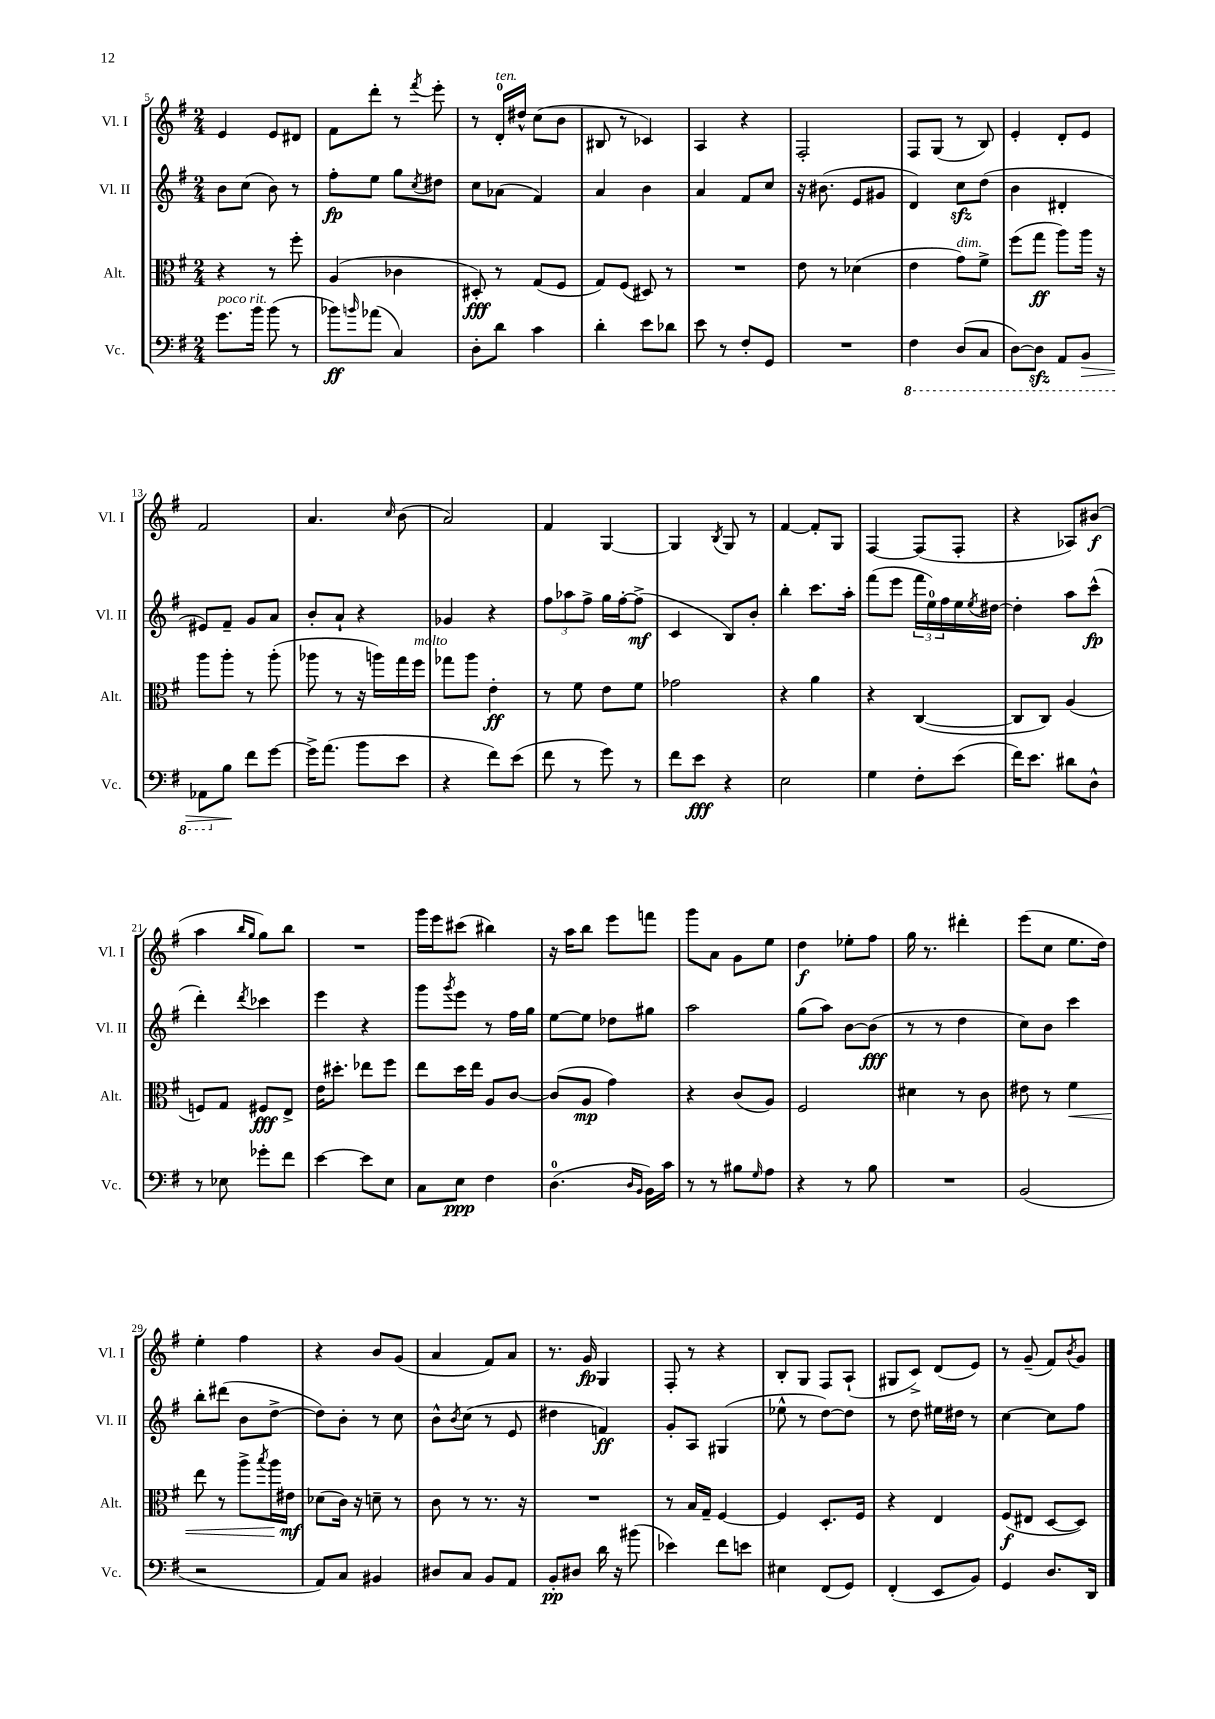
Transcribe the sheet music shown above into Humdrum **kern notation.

**kern	**dynam	**kern	**dynam	**kern	**dynam	**kern	**dynam
*part4	*part4	*part3	*part3	*part2	*part2	*part1	*part1
*staff4	*staff4	*staff3	*staff3	*staff2	*staff2	*staff1	*staff1
*I"Vc.	*	*I"Alt.	*	*I"Vl. II	*	*I"Vl. I	*
*I'Vc.	*	*I'Alt.	*	*I'Vl. II	*	*I'Vl. I	*
*clefF4	*	*clefC3	*	*clefG2	*	*clefG2	*
*k[f#]	*	*k[f#]	*	*k[f#]	*	*k[f#]	*
*M2/4	*	*M2/4	*	*M2/4	*	*M2/4	*
=5	=5	=5	=5	=5	=5	=5	=5
!LO:TX:a:i:t=poco rit.	!	!	!	!	!	!	!
8.g\L	.	4r	.	8b\L	.	4e/	.
.	.	.	.	(8cc\J	.	.	.
16b\Jk	.	.	.	.	.	.	.
(8b\	.	8r	.	8b\)	.	8e/L	.
8r	.	8ff#'\	.	8r	.	8d#X/J	.
=6	=6	=6	=6	=6	=6	=6	=6
8b-X\L)	ff	(4A/	.	8ff#'\L	fp	8f#\L	.
16qqbn/	.	.	.	.	.	.	.
(8a-X\J	.	.	.	8ee\J	.	8ddd'\J	.
4C/)	.	4c-X\	.	8gg\L	.	8r	.
.	.	.	.	8qcc/	.	8qfff#/	.
.	.	.	.	8dd#X\J	.	8eee'\	.
=7	=7	=7	=7	=7	=7	=7	=7
8D'\L	.	8D#X'/)	fff	8cc\L	.	8r	.
!	!	!	!	!	!	!LO:TX:a:i:t=ten.	!
8d\J	.	8r	.	(8a-X\J	.	16d'/LL	.
.	.	.	.	.	.	16dd#X^^/JJ	.
4c\	.	(8G/L	.	4f#/)	.	(8cc\L	.
.	.	8F#/J	.	.	.	8b\J	.
=8	=8	=8	=8	=8	=8	=8	=8
4d'\	.	8G/L)	.	4a/	.	8B#X/	.
.	.	(8F#/J	.	.	.	8r	.
8e\L	.	8D#X/)	.	4b\	.	4c-X/)	.
8d-X\J	.	8r	.	.	.	.	.
=9	=9	=9	=9	=9	=9	=9	=9
8e\	.	2r	.	4a/	.	4A/	.
8r	.	.	.	.	.	.	.
8F#'/L	.	.	.	8f#/L	.	4r	.
8GG/J	.	.	.	8cc/J	.	.	.
=10	=10	=10	=10	=10	=10	=10	=10
2r	.	8e\	.	16r	.	2F#'/	.
.	.	.	.	(8.b#X\	.	.	.
.	.	8r	.	.	.	.	.
.	.	(4d-X\	.	8e/L	.	.	.
.	.	.	.	8g#X/J	.	.	.
=11	=11	=11	=11	=11	=11	=11	=11
*8ba	*	*	*	*	*	*	*
4FF#\	.	4e\	.	4d/)	.	8F#/L	.
.	.	.	.	.	.	(8G/J	.
!	!	!LO:TX:a:i:t=dim.	!	!	!	!	!
(8DD/L	.	8g\L)	.	8cczz\L	.	8r	.
8CC/J	.	8f#^\J	.	(8dd\J	.	8B/)	.
=12	=12	=12	=12	=12	=12	=12	=12
[8DD\L)	.	(8ff#\L	.	4b\	.	4e'/	.
8DDzz\J]	.	8gg\J	ff	.	.	.	.
8AAA/L	.	8aa\L)	.	4d#X'/	.	8d'/L	.
!	!LO:HP:b	!	!	!	!	!	!
8BBB/J	>	16aa\Jk	.	.	.	8e/J	.
.	.	16r	.	.	.	.	.
!!LO:LB:g=z
=13	=13	=13	=13	=13	=13	=13	=13
8AAA-X\L	.	8aa\L	.	8e#X/L)	.	2f#/	.
*X8ba	*	*	*	*	*	*	*
8B\J	.	8aa'\J	.	8f#~/J	.	.	.
8f#\L	]	8r	.	8g/L	.	.	.
[8g\J	.	(8aa'\	.	8a/J	.	.	.
=14	=14	=14	=14	=14	=14	=14	=14
16g^\KL]	.	8aa-X\	.	8b'/L	.	4.a/	.
(8.a\J	.	.	.	.	.	.	.
.	.	8r	.	8a`/J	.	.	.
8b\L	.	16r	.	4r	.	.	.
.	.	16aan\LL)	.	.	.	.	.
.	.	.	.	.	.	16qqcc/	.
8e\J	.	16gg\	.	.	.	(8b\	.
!	!	!LO:TX:a:i:t=molto	!	!	!	!	!
.	.	16ff#\JJ	.	.	.	.	.
=15	=15	=15	=15	=15	=15	=15	=15
4r	.	8gg-X\L	.	4g-X/	.	2a/)	.
.	.	8aa\J	.	.	.	.	.
8f#\L)	.	4e'\	ff	4r	.	.	.
(8e\J	.	.	.	.	.	.	.
=16	=16	=16	=16	=16	=16	=16	=16
8f#\	.	8r	.	12ff#\L	.	4f#/	.
.	.	.	.	12aa-X\	.	.	.
8r	.	8f#\	.	.	.	.	.
.	.	.	.	12ff#^\J	.	.	.
8g\)	.	8e\L	.	16gg\LL	.	[4G/	.
.	.	.	.	[16ff#'\J	.	.	.
8r	.	8f#\J	.	(8ff#^\J]	mf	.	.
=17	=17	=17	=17	=17	=17	=17	=17
8f#\L	.	2g-X\	.	4c/	.	4G/]	.
8e\J	fff	.	.	.	.	.	.
.	.	.	.	.	.	8qB/	.
4r	.	.	.	8B/L)	.	8G/	.
.	.	.	.	8b'/J	.	8r	.
=18	=18	=18	=18	=18	=18	=18	=18
2E\	.	4r	.	4bb'\	.	[4f#/	.
.	.	4a\	.	8.ccc\L	.	8f#'/L]	.
.	.	.	.	.	.	8G/J	.
.	.	.	.	16aa'\Jk	.	.	.
=19	=19	=19	=19	=19	=19	=19	=19
4G\	.	4r	.	(8fff#\L	.	[4F#/	.
.	.	.	.	8eee\J	.	.	.
8F#'\L	.	([4C/	.	24fff#\LL	.	(8F#/L]	.
.	.	.	.	24ee\)	.	.	.
.	.	.	.	24ff#\	.	.	.
(8e\J	.	.	.	16ee\	.	8F#'/J	.
.	.	.	.	8qee/	.	.	.
.	.	.	.	[16dd#X\JJ	.	.	.
=20	=20	=20	=20	=20	=20	=20	=20
16f#\KL)	.	8C/L]	.	4dd#'\]	.	4r	.
8.e\J	.	.	.	.	.	.	.
.	.	8C/J)	.	.	.	.	.
8d#X\L	.	(4A/	.	8aa\L	.	8A-X/L)	.
8D^^\J	.	.	.	(8ccc^^\J	fp	(8b#X/J	f
!!LO:LB:g=z
=21	=21	=21	=21	=21	=21	=21	=21
8r	.	8Fn/L)	.	4ddd'\)	.	4aa\	.
8E-X\	.	8G/J	.	.	.	.	.
.	.	.	.	.	.	16qqbb/LL	.
.	.	.	.	8qddd/	.	16qqgg/JJ	.
8g-X'\L	.	8F#X/L	fff	4ccc-X\	.	8gg\L)	.
8f#\J	.	8E^/J	.	.	.	8bb\J	.
=22	=22	=22	=22	=22	=22	=22	=22
[4e\	.	16e\KL	.	4eee\	.	2r	.
.	.	8.dd#X'\J	.	.	.	.	.
8e\L]	.	8ee-X\L	.	4r	.	.	.
8E\J	.	8ff#\J	.	.	.	.	.
=23	=23	=23	=23	=23	=23	=23	=23
8C\L	.	8ee\L	.	8ggg\L	.	16ggg\LL	.
.	.	.	.	.	.	16eee\J	.
.	.	.	.	8qggg/	.	.	.
8E\J	ppp	16dd\L	.	8eee\J	.	(8ccc#X\J	.
.	.	16ee\JJ	.	.	.	.	.
4F#\	.	8A/L	.	8r	.	4bb#X\)	.
.	.	[8c/J	.	16ff#\LL	.	.	.
.	.	.	.	16gg\JJ	.	.	.
=24	=24	=24	=24	=24	=24	=24	=24
(4.D\	.	(8c/L]	.	[8ee\L	.	16r	.
.	.	.	.	.	.	16aa\KL	.
.	.	8A/J	mp	8ee\J]	.	8bb\J	.
.	.	4g\)	.	8dd-X\L	.	8eee\L	.
16qqD/LL	.	.	.	.	.	.	.
16qqBB/JJ	.	.	.	.	.	.	.
16BB\LL)	.	.	.	8gg#X\J	.	8fffn\J	.
16c\JJ	.	.	.	.	.	.	.
=25	=25	=25	=25	=25	=25	=25	=25
8r	.	4r	.	2aa\	.	8ggg\L	.
8r	.	.	.	.	.	8a\J	.
8B#X\L	.	(8c/L	.	.	.	8g\L	.
16qqG/	.	.	.	.	.	.	.
8A\J	.	8A/J)	.	.	.	8ee\J	.
=26	=26	=26	=26	=26	=26	=26	=26
4r	.	2F#/	.	(8gg\L	.	4dd\	f
.	.	.	.	8aa\J)	.	.	.
8r	.	.	.	[8b\L	.	8ee-X'\L	.
8B\	.	.	.	(8b\J]	fff	8ff#\J	.
=27	=27	=27	=27	=27	=27	=27	=27
2r	.	4d#X\	.	8r	.	16gg\	.
.	.	.	.	.	.	8.r	.
.	.	.	.	8r	.	.	.
.	.	8r	.	4dd\	.	4ddd#X'\	.
.	.	8c\	.	.	.	.	.
=28	=28	=28	=28	=28	=28	=28	=28
(2BB/	.	8e#X\	.	8cc\L)	.	(8eee\L	.
.	.	8r	.	8b\J	.	8cc\J	.
!	!	!	!LO:HP:b	!	!	!	!
.	.	4f#\	<	4ccc\	.	8.ee\L	.
.	.	.	.	.	.	16dd\Jk)	.
!!LO:LB:g=z
=29	=29	=29	=29	=29	=29	=29	=29
2r	.	8ee\	.	8bb'\L	.	4ee'\	.
.	.	8r	.	(8ddd#X\J	.	.	.
.	.	8aa^\L	.	8b\L	.	4ff#\	.
.	.	8qbb/	.	.	.	.	.
.	.	16aa\L	.	[8dd^\J	.	.	.
.	.	16e#X\JJ	mf	.	.	.	.
.	.	.	[	.	.	.	.
=30	=30	=30	=30	=30	=30	=30	=30
8AA/L)	.	(8d-X\L	.	8dd\L])	.	4r	.
8C/J	.	16c\Jk)	.	8b'\J	.	.	.
.	.	16r	.	.	.	.	.
4BB#X/	.	8dn~\	.	8r	.	8b/L	.
.	.	8r	.	8cc\	.	(8g/J	.
=31	=31	=31	=31	=31	=31	=31	=31
8D#X/L	.	8c\	.	8b^^\L	.	4a/	.
.	.	.	.	8qb/	.	.	.
8C/J	.	8r	.	(8cc\J	.	.	.
8BB/L	.	8.r	.	8r	.	8f#/L)	.
8AA/J	.	.	.	8e/	.	8a/J	.
.	.	16r	.	.	.	.	.
=32	=32	=32	=32	=32	=32	=32	=32
8BB'/L	pp	2r	.	4dd#X\	.	8.r	.
8D#X/J	.	.	.	.	.	.	.
.	.	.	.	.	.	16g/	fp
16d\	.	.	.	4fn/)	ff	4G/	.
16r	.	.	.	.	.	.	.
(8b#X\	.	.	.	.	.	.	.
=33	=33	=33	=33	=33	=33	=33	=33
4e-X\)	.	8r	.	8g'/L	.	8F#'/	.
.	.	16B/LL	.	8A/J	.	8r	.
.	.	16G~/JJ	.	.	.	.	.
8f#\L	.	[4F#/	.	(4G#X/	.	4r	.
8en\J	.	.	.	.	.	.	.
=34	=34	=34	=34	=34	=34	=34	=34
4E#X\	.	4F#/]	.	8ee-X^^\	.	8B'/L	.
.	.	.	.	8r	.	8G/J	.
(8FF#/L	.	8.D'/L	.	[8dd\L)	.	8F#/L	.
8GG/J)	.	.	.	8dd\J]	.	(8A`/J	.
.	.	16F#/Jk	.	.	.	.	.
=35	=35	=35	=35	=35	=35	=35	=35
(4FF#'/	.	4r	.	8r	.	8G#X/L	.
.	.	.	.	8dd\	.	8c^/J)	.
8EE/L	.	4E/	.	16ee#X\LL	.	(8d/L	.
.	.	.	.	16dd#X\JJ	.	.	.
8BB/J)	.	.	.	8r	.	8e/J)	.
=36	=36	=36	=36	=36	=36	=36	=36
4GG/	.	(8F#/L	f	[4cc\	.	8r	.
.	.	8E#X/J	.	.	.	(8g~/	.
8.D/L	.	[8D/L	.	8cc\L]	.	8f#/L)	.
.	.	.	.	.	.	8qb/	.
.	.	8D/J])	.	8ff#\J	.	8g/J	.
16DD/Jk	.	.	.	.	.	.	.
==	==	==	==	==	==	==	==
*-	*-	*-	*-	*-	*-	*-	*-
